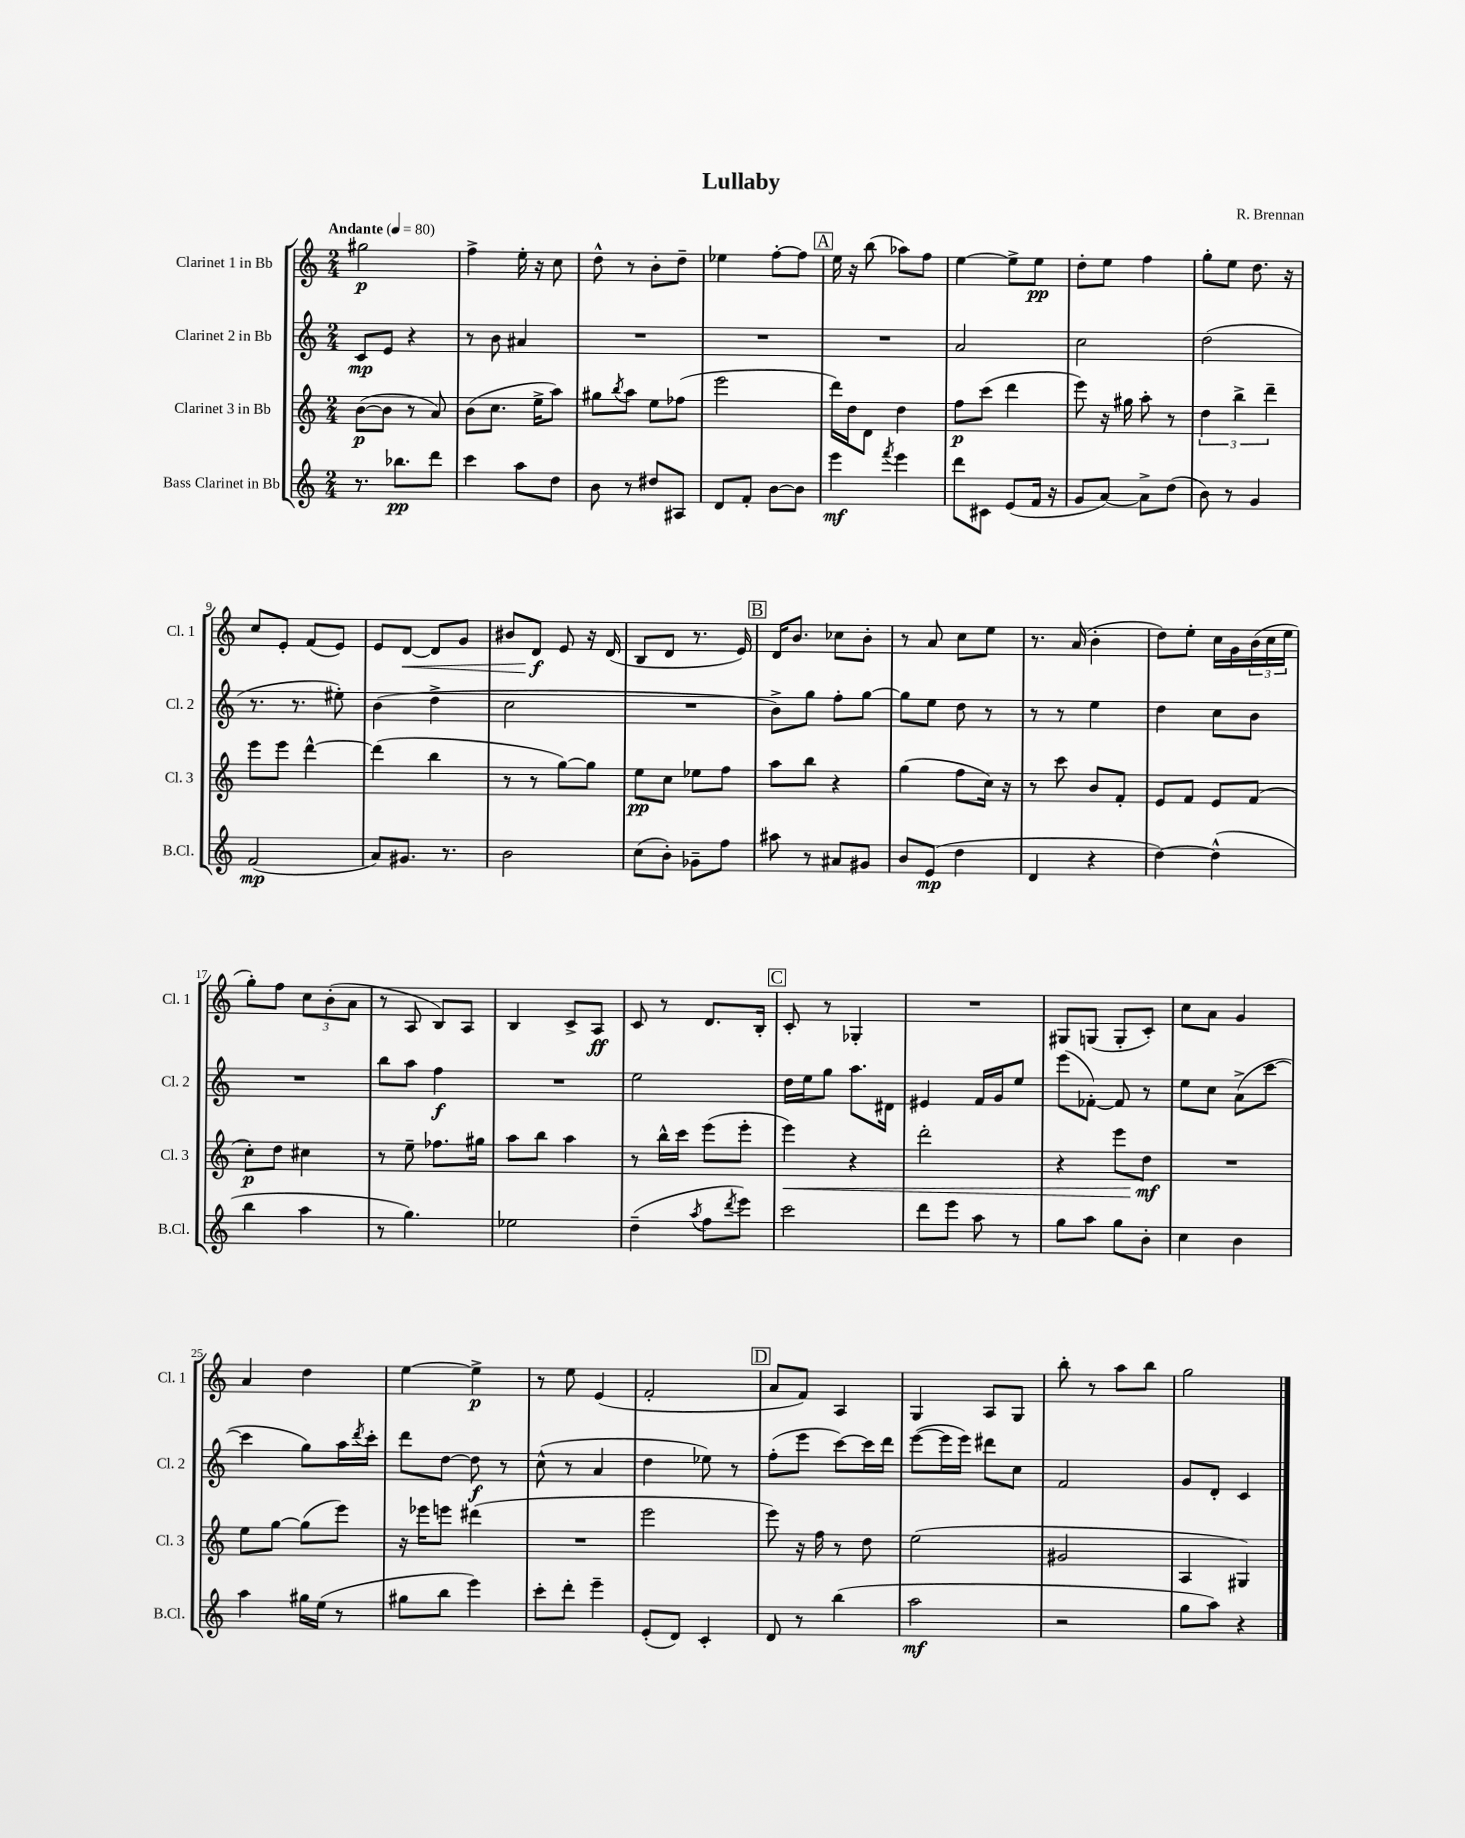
\header { title = "Lullaby" composer = "R. Brennan" }
<<
\new StaffGroup <<
\new Staff = "s0" \with { instrumentName = "Clarinet 1 in Bb" shortInstrumentName = "Cl. 1" } {
    \clef treble \key c \major \numericTimeSignature \time 2/4 \tempo "Andante" 4 = 80
    gis''2\p |
    f''4-> e''16-. r16 c''8 |
    d''8-^ r8 b'8-. d''8-- |
    ees''4 f''8~-. f''8 |
    \mark \markup { \box "A" } e''16 r16 b''8( aes''8) f''8 |
    e''4~ e''8-> e''8\pp |
    d''8-. e''8 f''4 |
    g''8-. e''8 d''8. r16 |
    c''8 e'8-. f'8( e'8) |
    e'8 d'8~\< d'8 g'8 |
    bis'8 d'8\f\! e'8 r16 d'16( |
    b8 d'8 r8. e'16) |
    \mark \markup { \box "B" } d'16 b'8. ces''8 b'8-. |
    r8 a'8 c''8 e''8 |
    r8. a'16( b'4-. |
    d''8) e''8-. c''16 g'16 \tuplet 3/2 { b'16( c''16 e''16 } |
    g''8-.) f''8 \tuplet 3/2 { c''8 b'8-.( a'8 } |
    r8 a8 b8) a8 |
    b4 c'8-> a8\ff |
    c'8 r8 d'8. b16-. |
    \mark \markup { \box "C" } c'8-. r8 ges4-. |
    R2 |
    gis8 g8( g8-. c'8-.) |
    c''8 a'8 g'4 |
    a'4 d''4 |
    e''4~ e''4->\p |
    r8 e''8 e'4( |
    f'2-. |
    \mark \markup { \box "D" } a'8 f'8) a4 |
    g4 a8 g8 |
    b''8-. r8 a''8 b''8 |
    g''2 \bar "|." |
}
\new Staff = "s1" \with { instrumentName = "Clarinet 2 in Bb" shortInstrumentName = "Cl. 2" } {
    \clef treble \key c \major \numericTimeSignature \time 2/4
    c'8\mp e'8 r4 |
    r8 b'8 ais'4 |
    R2 |
    R2 |
    \mark \markup { \box "A" } R2 |
    a'2 |
    c''2 |
    d''2( |
    r8. r8. eis''8-.) |
    b'4( d''4-> |
    c''2 |
    R2 |
    \mark \markup { \box "B" } b'8->) g''8 f''8-. g''8~ |
    g''8 e''8 d''8 r8 |
    r8 r8 e''4 |
    d''4 c''8 b'8 |
    R2 |
    b''8 a''8 f''4\f |
    R2 |
    e''2 |
    \mark \markup { \box "C" } d''16 e''16 g''8 a''8. dis'16 |
    eis'4 f'16 g'16 e''8 |
    e'''8( fes'8~-.) fes'8 r8 |
    e''8 c''8 a'8->( c'''8~ |
    c'''4 g''8) a''16 \acciaccatura { d'''8 } c'''16-. |
    d'''8 d''8~ d''8\f r8 |
    c''8-^( r8 a'4 |
    d''4 ees''8) r8 |
    \mark \markup { \box "D" } f''8-.( e'''8 c'''8~) c'''16 d'''16 |
    e'''8~( e'''16 e'''16) dis'''8 c''8 |
    f'2 |
    g'8 d'8-. c'4 \bar "|." |
}
\new Staff = "s2" \with { instrumentName = "Clarinet 3 in Bb" shortInstrumentName = "Cl. 3" } {
    \clef treble \key c \major \numericTimeSignature \time 2/4
    b'8~\p( b'8 r8 a'8) |
    b'8( c''8. e''16-> a''8) |
    gis''8 \acciaccatura { b''8 } a''8 e''8 fes''8( |
    e'''2 |
    \mark \markup { \box "A" } d'''16) d''16 d'8 d''4 |
    f''8\p c'''8( d'''4 |
    e'''8) r16 gis''16 a''8-. r8 |
    \tuplet 3/2 { d''4 b''4-> d'''4-- } |
    e'''8 e'''8 d'''4~-^ |
    d'''4( b''4 |
    r8 r8 g''8~) g''8 |
    e''8\pp c''8 ees''8 f''8 |
    \mark \markup { \box "B" } a''8 b''8 r4 |
    g''4( f''8 c''16) r16 |
    r8 c'''8 b'8 f'8-. |
    e'8 f'8 e'8 f'8( |
    c''8-.\p) d''8 cis''4 |
    r8 e''8-- fes''8. gis''16 |
    a''8 b''8 a''4 |
    r8 b''16-^ c'''16 e'''8( e'''8-. |
    \mark \markup { \box "C" } e'''4\<) r4 |
    d'''2-. |
    r4 e'''8 d''8\mf\! |
    R2 |
    e''8 g''8~ g''8( e'''8) |
    r16 ees'''16 e'''8 dis'''4( |
    R2 |
    e'''2 |
    \mark \markup { \box "D" } e'''8) r16 f''16 r8 d''8 |
    e''2( |
    gis'2 |
    a4 gis4) \bar "|." |
}
\new Staff = "s3" \with { instrumentName = "Bass Clarinet in Bb" shortInstrumentName = "B.Cl." } {
    \clef treble \key c \major \numericTimeSignature \time 2/4
    r8. bes''8.\pp d'''8 |
    c'''4 a''8 d''8 |
    b'8 r8 dis''8 ais8 |
    d'8 f'8-. b'8~ b'8 |
    \mark \markup { \box "A" } e'''4\mf \acciaccatura { f'''8 } e'''4 |
    d'''8 cis'8 e'8( f'16 r16 |
    g'8 a'8~) a'8-> d''8( |
    b'8) r8 g'4 |
    f'2\mp( |
    a'8) gis'8. r8. |
    b'2 |
    c''8( b'8-.) ges'8-- f''8 |
    \mark \markup { \box "B" } ais''8 r8 ais'8 gis'8 |
    b'8 e'8\mp( d''4 |
    d'4 r4 |
    d''4~) d''4-^( |
    b''4 a''4 |
    r8 g''4.) |
    ees''2 |
    d''4--( \acciaccatura { a''8 } f''8 \acciaccatura { d'''8 } e'''8) |
    \mark \markup { \box "C" } c'''2 |
    d'''8 e'''8 a''8 r8 |
    g''8 a''8 g''8 b'8-. |
    c''4 b'4 |
    a''4 gis''16 e''16( r8 |
    gis''8 b''8 e'''4) |
    c'''8-. d'''8-. e'''4-- |
    e'8-.( d'8) c'4-. |
    \mark \markup { \box "D" } d'8 r8 b''4( |
    a''2\mf |
    r2 |
    g''8 a''8) r4 \bar "|." |
}
>>
>>
